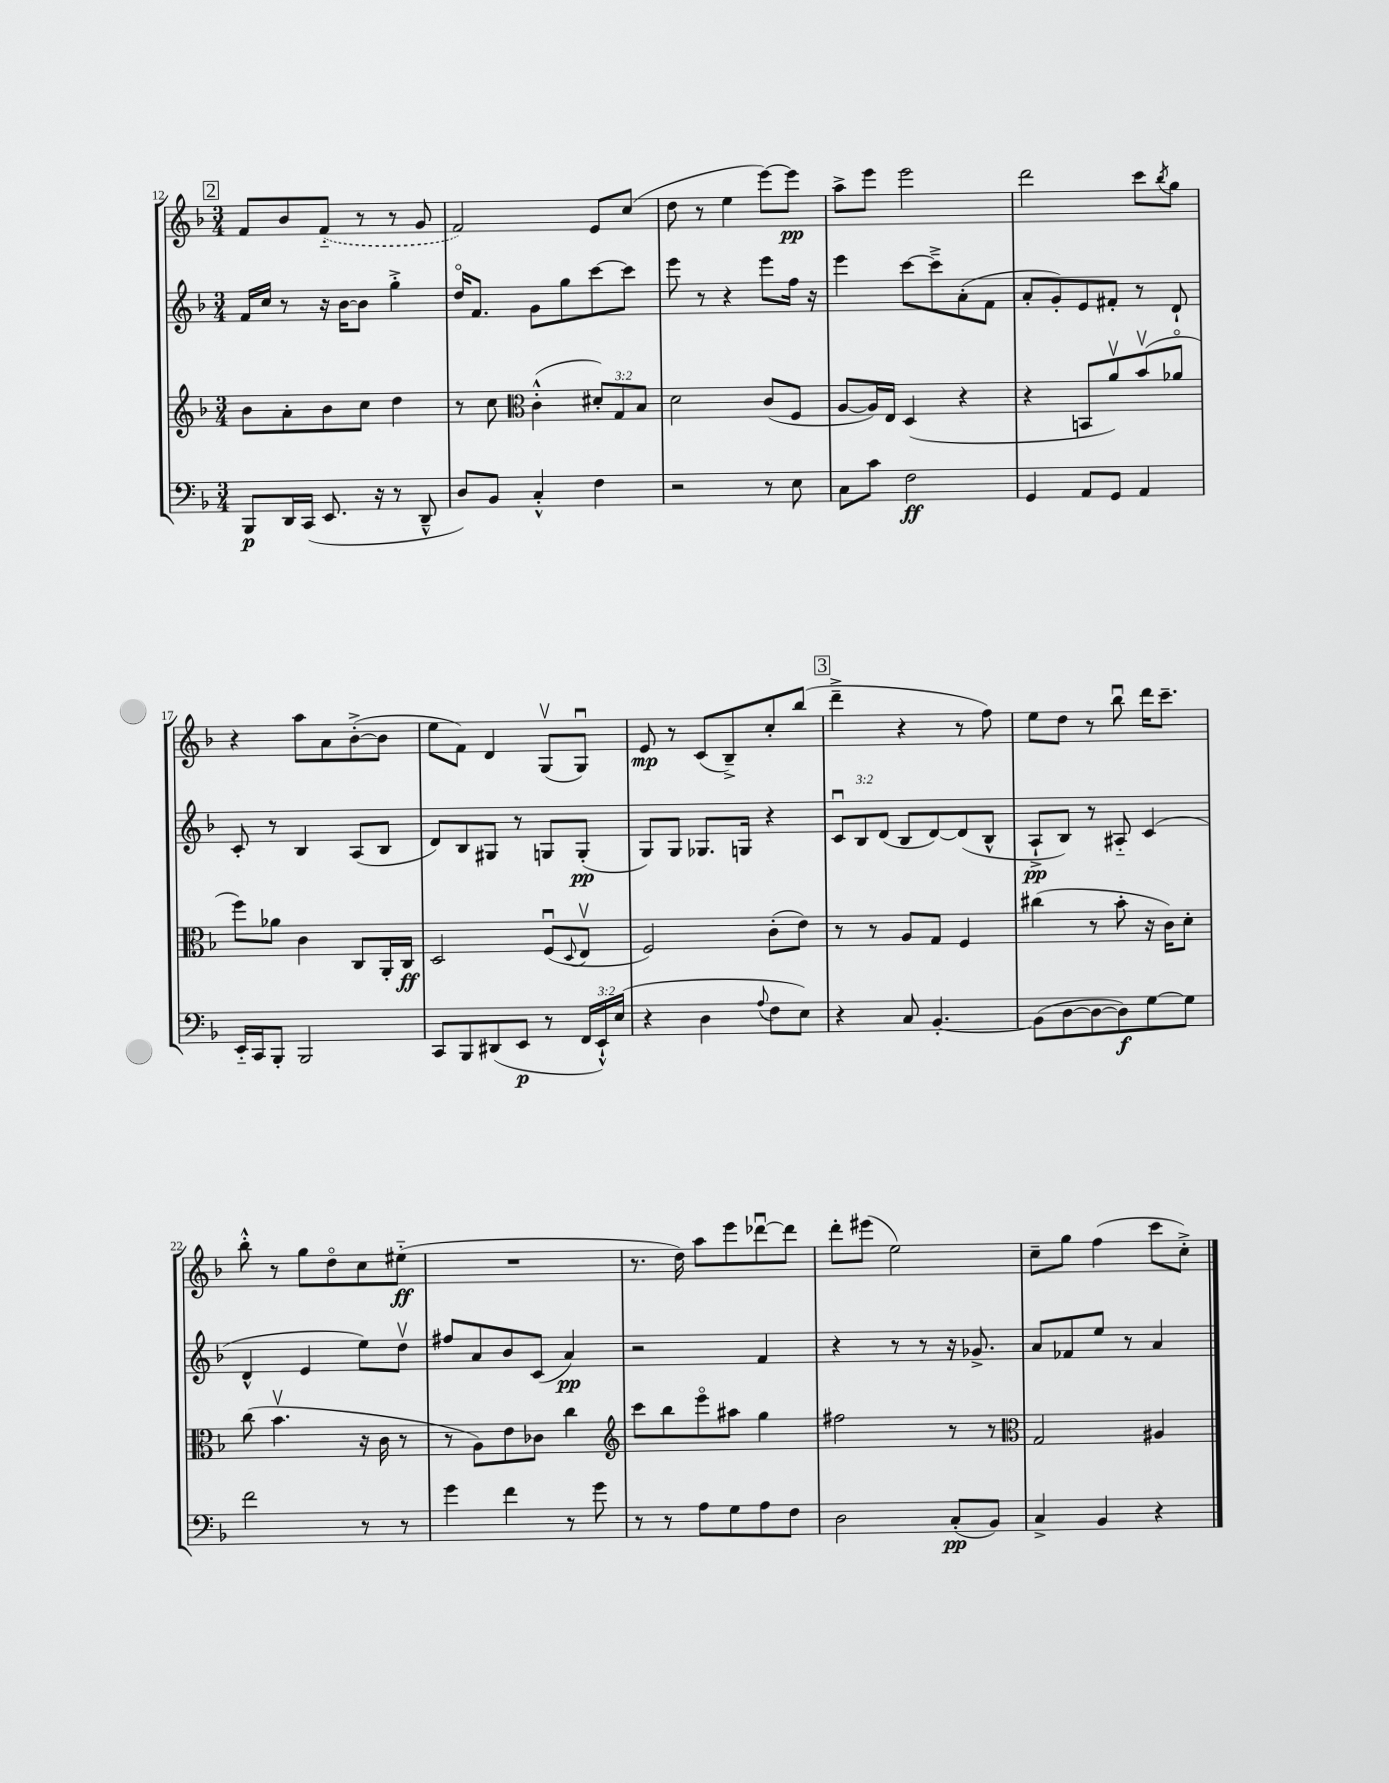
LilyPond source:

<<
\new StaffGroup <<
\new Staff = "s0" {
    \clef treble \key f \major \numericTimeSignature \time 3/4
    \mark \markup { \box "2" } f'8 bes'8 \once \slurDashed f'8-_( r8 r8 g'8 |
    f'2) e'8 c''8( |
    d''8 r8 e''4 e'''8~) e'''8\pp |
    a''8-> e'''8 e'''2 |
    d'''2 c'''8 \acciaccatura { bes''8 } g''8 |
    r4 a''8 a'8 bes'8~-.->( bes'8 |
    e''8 f'8) d'4 g8\upbow( g8\downbow) |
    e'8\mp r8 c'8( bes8--->) c''8-. bes''8( |
    \mark \markup { \box "3" } d'''4---> r4 r8 f''8) |
    e''8 d''8 r8 bes''8\downbow d'''16 c'''8.-- |
    bes''8-.-^ r8 g''8 d''8\flageolet c''8 eis''8-_\ff( |
    R2. |
    r8. d''16) a''8 e'''8 des'''8~\downbow des'''8 |
    d'''8-. eis'''8( e''2) |
    c''8-- g''8 f''4( c'''8 c''8-.->) \bar "|." |
}
\new Staff = "s1" {
    \clef treble \key f \major \numericTimeSignature \time 3/4 \override Staff.TupletNumber.text = #tuplet-number::calc-fraction-text
    \mark \markup { \box "2" } f'16 c''16 r8 r16 bes'16~ bes'8 g''4-.-> |
    d''16\flageolet f'8. g'8 g''8 c'''8~ c'''8 |
    e'''8 r8 r4 e'''8 f''16 r16 |
    e'''4 c'''8~ c'''8---> a'8-.( f'8 |
    a'8-. g'8-.) e'8 fis'8-. r8 d'8-! |
    c'8-. r8 bes4 a8( bes8 |
    d'8) bes8 gis8 r8 g8 g8-.\pp( |
    g8) g8 ges8. g16 r4 |
    \mark \markup { \box "3" } \tuplet 3/2 { c'8\downbow bes8 d'8( } bes8 d'8~) d'8( bes8-^ |
    a8-!->\pp bes8) r8 ais8-_ c'4( |
    d'4-^ e'4 e''8) d''8\upbow |
    fis''8 a'8 bes'8 c'8( a'4\pp) |
    r2 f'4 |
    r4 r8 r8 r16 ges'8.-> |
    a'8 fes'8 e''8 r8 a'4 \bar "|." |
}
\new Staff = "s2" {
    \clef treble \key f \major \numericTimeSignature \time 3/4 \override Staff.TupletNumber.text = #tuplet-number::calc-fraction-text
    \mark \markup { \box "2" } bes'8 a'8-. bes'8 c''8 d''4 |
    r8 c''8 \clef alto c'4-.-^( \tuplet 3/2 { dis'8-.) g8 bes8 } |
    d'2 c'8( f8 |
    a8~ a16) e16 d4( r4 |
    r4 b,8 a'8\upbow) bes'8\upbow( aes'8\flageolet |
    f''8) aes'8 c'4 c8 a,16-. c16\ff |
    d2 f8\downbow( \appoggiatura { d8 } e8\upbow |
    f2) c'8-.( e'8) |
    \mark \markup { \box "3" } r8 r8 a8 g8 f4 |
    cis''4( r8 bes'8-. r16 c'16) d'8-. |
    c''8( bes'4.\upbow r16 c'16 r8 |
    r8 a8) e'8 ces'8 c''4 |
    \clef treble c'''8 bes''8 e'''8\flageolet ais''8 g''4 |
    fis''2 r8 r8 |
    \clef alto g2 ais4 \bar "|." |
}
\new Staff = "s3" {
    \clef bass \key f \major \numericTimeSignature \time 3/4 \override Staff.TupletNumber.text = #tuplet-number::calc-fraction-text
    \mark \markup { \box "2" } bes,,8\p d,16 c,16( e,8. r16 r8 d,8---^ |
    d8) bes,8 c4-.-^ f4 |
    r2 r8 e8 |
    c8 c'8 f2\ff |
    g,4 a,8 g,8 a,4 |
    e,16-_ c,16 bes,,8-. bes,,2 |
    c,8 bes,,8 dis,8( e,8\p r8 \tuplet 3/2 { f,16 e,16-!-^) e16( } |
    r4 d4 \appoggiatura { a8 } f8 e8) |
    \mark \markup { \box "3" } r4 c8 bes,4.~-. |
    bes,8( d8~ d8~ d8\f) g8~ g8 |
    f'2 r8 r8 |
    g'4 f'4 r8 g'8 |
    r8 r8 a8 g8 a8 f8 |
    d2 c8-.\pp( bes,8) |
    c4-> bes,4 r4 \bar "|." |
}
>>
>>
\layout { \context { \Score currentBarNumber = #12 } }
